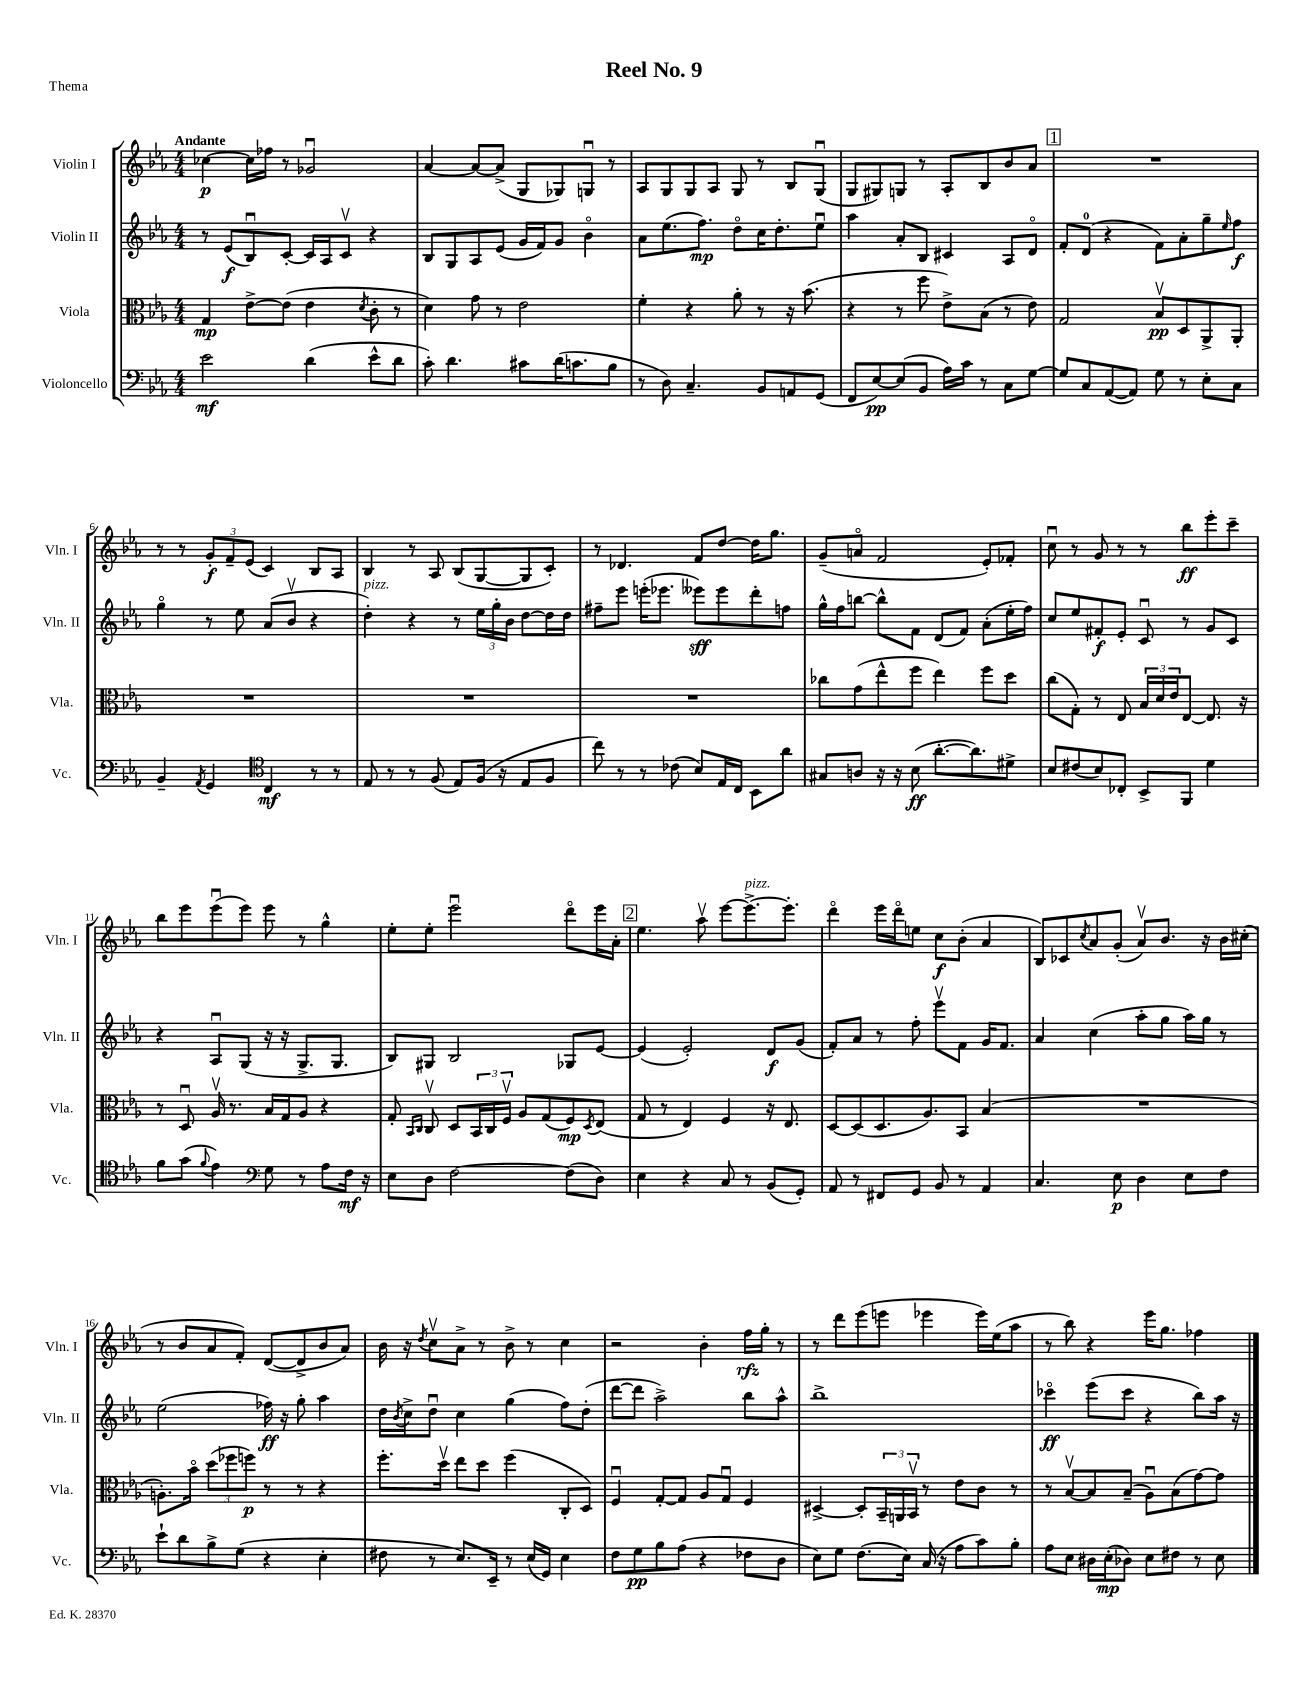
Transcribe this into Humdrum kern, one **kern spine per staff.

**kern	**kern	**kern	**kern
*staff4	*staff3	*staff2	*staff1
*clefF4	*clefC3	*clefG2	*clefG2
*k[b-e-a-]	*k[b-e-a-]	*k[b-e-a-]	*k[b-e-a-]
*M4/4	*M4/4	*M4/4	*M4/4
2e-\	4G/	8r	[4cc-\
.	.	(8e-/L	.
.	[8e-^\L	8B-u/)	16cc-\]LL
.	.	.	16ff-\JJ
.	(8e-\]J	[8c'/J	8r
(4d\	4e-\	16c/]LL	2g-u/
.	.	16A-/J	.
.	.	8cv/J	.
.	8qd/	.	.
8e-^^\L	8c'\	4r	.
8d\J	8r	.	.
=	=	=	=
8c'\)	4d\)	8B-/L	[4a-/
4.d\	.	8G/	.
.	8g\	8A-/	8a-/_L
.	8r	(8e-/J	(8a-^/]J
8c#\L	2e-\	16g/LL	8G/L
.	.	16f/J)	.
(16d\K	.	8g/J	8G-/)
8.c\	.	.	.
.	.	4b-o\	8Gu/J
8B-\J	.	.	8r
=	=	=	=
8r	4f'\	8a-\L	8A-/L
8D\)	.	(8.ee-\	8G/
4.C~/	4r	.	8G/
.	.	8.ff\J)	.
.	.	.	8A-/J
.	8a-'\	8ddo\L	8G/
8BB-/L	8r	16cc\K	8r
.	.	8.dd'\	.
8AA/	16r	.	8B-/L
.	(8.b-\	.	.
(8GG/J	.	8ee-u\J	(8Gu/J
=	=	=	=
8FF/L	4r	4aa-\	8G/L
[8E-/)	.	.	8G#/)
(8E-/]	8r	8a-'/L	8G/J
8BB-/J	8ff\	8B-/J	8r
16A-\LL)	8e-^\L)	4c#/	8A-'/L
16c\JJ	.	.	.
8r	(8B-\J	.	8B-/
8C\L	8r	8A-/L	8b-/
[8G\J	8e-\)	8do/J	8a-/J
=	=	=	=
8G/]L	2G/	8f'/L	1r
8C/	.	(8d/J	.
([8AA-/	.	4r	.
8AA-/]J)	.	.	.
8G\	8B-v/L	8f\L)	.
8r	8D/	8a-'\	.
8E-'\L	8AA-^/	8gg~\	.
.	.	16qqee-/	.
8C\J	8AA-'/J	8ff\J	.
=	=	=	=
4BB-~/	1r	4ggo\	8r
.	.	.	8r
8qAA-/	.	.	.
4GG/	.	8r	12g'/L
.	.	.	12f~/
.	.	8ee-\	.
.	.	.	(12e-/J
*clefC4	*	*	*
4C/	.	(8a-/L	4c/)
.	.	8b-v/J	.
8r	.	4r	8B-/L
8r	.	.	8A-/J
=	=	=	=
8E-/	1r	4dd'\)	4B-/
8r	.	.	.
8r	.	4r	8r
(8F/	.	.	8A-/
8E-/L)	.	8r	(8B-/L
(16F/Jk	.	24ee-\LL	[8G/
.	.	24gg'\	.
16r	.	.	.
.	.	24b-\JJ	.
8E-/L	.	[8dd\L	8G/]
8F/J	.	16dd\]L	8c'/J)
.	.	16dd\JJ	.
=	=	=	=
8cc\)	1r	8ff#~\L	8r
8r	.	8eee-\J	4.d-/
8r	.	(16eee'\LK	.
.	.	8.eee-\J	.
(8c-\	.	.	.
8B-/L)	.	8eee--\L)	8f/L
16E-/L	.	8eee--\	[8dd/J
16C/JJ	.	.	.
8BB-\L	.	8ddd'\	16dd\]LK
.	.	.	8.gg\J
8a-\J	.	8ff\J	.
=	=	=	=
8G#/L	8cc-\L	16gg^^\LL	(8g~/L
.	.	16ff\J	.
8A/J	(8g\	[8bb\J	8ao/J
16r	8ee-^^\	8bb^^\]L	2f/
16r	.	.	.
(8B-\	8ff\J	8f\J	.
[8.a-'\L	4ee-\)	(8d/L	.
.	.	8f/J)	.
8.a-\])	.	.	.
.	8ff\L	(8a-'\L	8e-'/L)
8d#^\J	8dd\J	16ee-'\L	8f-'/J
.	.	16ff\JJ)	.
=	=	=	=
8B-/L	(8cc\L	8cc/L	8ccu\
(8c#/	8G'\J)	8ee-/	8r
8B-/)	8r	8f#'/	8g/
8C-'/J	8E-/	8e-'/J	8r
8BB-^/L	24B-/LL	8cu/	8r
.	24d/	.	.
.	24e-/J	.	.
8FF/J	[8E-/J	8r	8bb-\L
4d\	8.E-/]	8g/L	8eee-'\
.	.	8c/J	8ccc~\J
.	16r	.	.
=	=	=	=
8f\L	8r	4r	8bb-\L
(8g\J	8Du/	.	8eee-\
8qqf/	.	.	.
4e-\)	16A-v/	8A-u/L	(8eee-u\
.	8.r	.	.
.	.	(8G/J	8eee-\J)
*clefF4	*	*	*
8G\	16B-/LL	16r	8eee-\
.	16G/J	16r	.
8r	8A-/J	8.G^/L	8r
8A-\L	4r	.	4gg^^\
.	.	8.G/J	.
16F\Jk	.	.	.
16r	.	.	.
=	=	=	=
8E-\L	8G'/	8B-/L)	8ee-'\L
.	16qqBB-/LL	.	.
.	16qqC/JJ	.	.
8D\J	8Cv/	8G#/J	8ee-'\J
[2F\	8D/L	2B-/	2eee-u\
.	24BB-/L	.	.
.	24C/	.	.
.	24Fv/JJ	.	.
.	8A-/L	.	.
.	(8G/	.	.
(8F\]L	8F/)	8G-/L	8dddo\L
.	8qD/	.	.
8D\J)	(8E-/J	[8e-/J	16eee-\L
.	.	.	16a-'\JJ
=	=	=	=
4E-\	8G/	(4e-/]	4.ee-\
.	8r	.	.
4r	4E-/)	2e-'/)	.
.	.	.	8aa-v\
8C/	4F/	.	[8eee-\L
8r	.	.	8.eee-^\_
(8BB-/L	16r	8d/L	.
.	8.E-/	.	8.eee-'\]J
8GG'/J)	.	(8g/J	.
=	=	=	=
8AA-/	[8D/L	8f'/L)	4dddo\
8r	(8D/]	8a-/J	.
8FF#/L	8.D/	8r	16eee-\LL
.	.	.	16dddo\J
8GG/J	.	8ff'\	8ee\J
.	8.A-/)	.	.
8BB-/	.	8eee-v\L	8cc\L
8r	8BB-/J	8f\J	(8b-'\J
4AA-/	(4B-/	16g/LK	4a-/
.	.	8.f/J	.
=	=	=	=
4.C/	1r	4a-/	8B-/L)
.	.	.	8c-/
.	.	.	8qcc/
.	.	(4cc\	8a-/
8E-\	.	.	(8g'/J
4D\	.	8aa-'\L	8a-v/L)
.	.	8gg\J	8.b-/J
8E-\L	.	16aa-\LL)	.
.	.	16gg\JJ	16r
8F\J	.	8r	16b-\LL
.	.	.	(16cc#'\JJ
=	=	=	=
8e-`\L	8.A'\L)	(2ee-\	8r
8d\	.	.	8b-/L
.	16b-o\Jk	.	.
8B-^\	(12dd\L	.	8a-/
.	12ff-\	.	.
(8G\J	.	.	8f'/J)
.	12ff\J)	.	.
4r	8r	16ff-\)	([8d/L
.	.	16r	.
.	8r	8gg'\	8d^/]
4E-'\	4r	4aa-\	8b-/
.	.	.	8a-/J)
=	=	=	=
8F#\	8.ff'\L	16dd\LL	16b-\
.	.	8qb-/	.
.	.	16cc^\J	16r
.	.	.	8qdd/
8r	.	8ddu\J	8ccv\L
.	16ddv\Jk	.	.
8.E-/L)	8ee-\L	4cc\	8a-^\J
.	8dd\J	.	8r
16EE-~/Jk	.	.	.
8r	(4ff\	(4gg\	8b-^\
(16E-/LL	.	.	8r
16GG/JJ)	.	.	.
4E-\	8C'/L	8ff\L)	4cc\
.	8D/J)	(8dd'\J	.
=	=	=	=
8F\L	4Fu/	[8ddd\L	2r
8G\	.	8ddd\]J	.
8B-\	[8G'/L	2aa-^\)	.
(8A-\J	8G/]J	.	.
4r	8A-/L	.	4b-'\
.	8Gu/J	.	.
8F-\L	4F/	8bb-\L	16ff\LL
.	.	.	16gg'\JJ
8D\J	.	8aa-^^\J	8r
=	=	=	=
8E-\L)	[4D#^/	1bb-^	8r
8G\J	.	.	8ddd\L
(8.F\L	8D#'/]L	.	(8eee-\
.	24BB-~/L	.	8eee\J
.	24AA/	.	.
16E-\Jk)	.	.	.
.	24BB-v/JJ	.	.
(16C/	8r	.	4eee-\
16r	.	.	.
8A-\L	8e-\L	.	.
8c\)	8c\J	.	16eee-\LL)
.	.	.	(16ee-\J
8B-'\J	8r	.	8aa-\J
=	=	=	=
8A-\L	8r	4ccc-o\	8r
8E-\J	[8B-v/L	.	8bb-\)
16D#\LL	8B-/]	(8eee-\L	4r
(16E-'\J	.	.	.
8D-\J)	(8B-~/J	8ccc-\J	.
8E-\L	8A-u\L)	4r	16eee-\LK
.	.	.	8.gg\J
8F#\J	(8B-\	.	.
8r	[8g\)	8bb-\L)	4ff-\
8E-\	8g\]J	16aa-\Jk	.
.	.	16r	.
==	==	==	==
*-	*-	*-	*-
